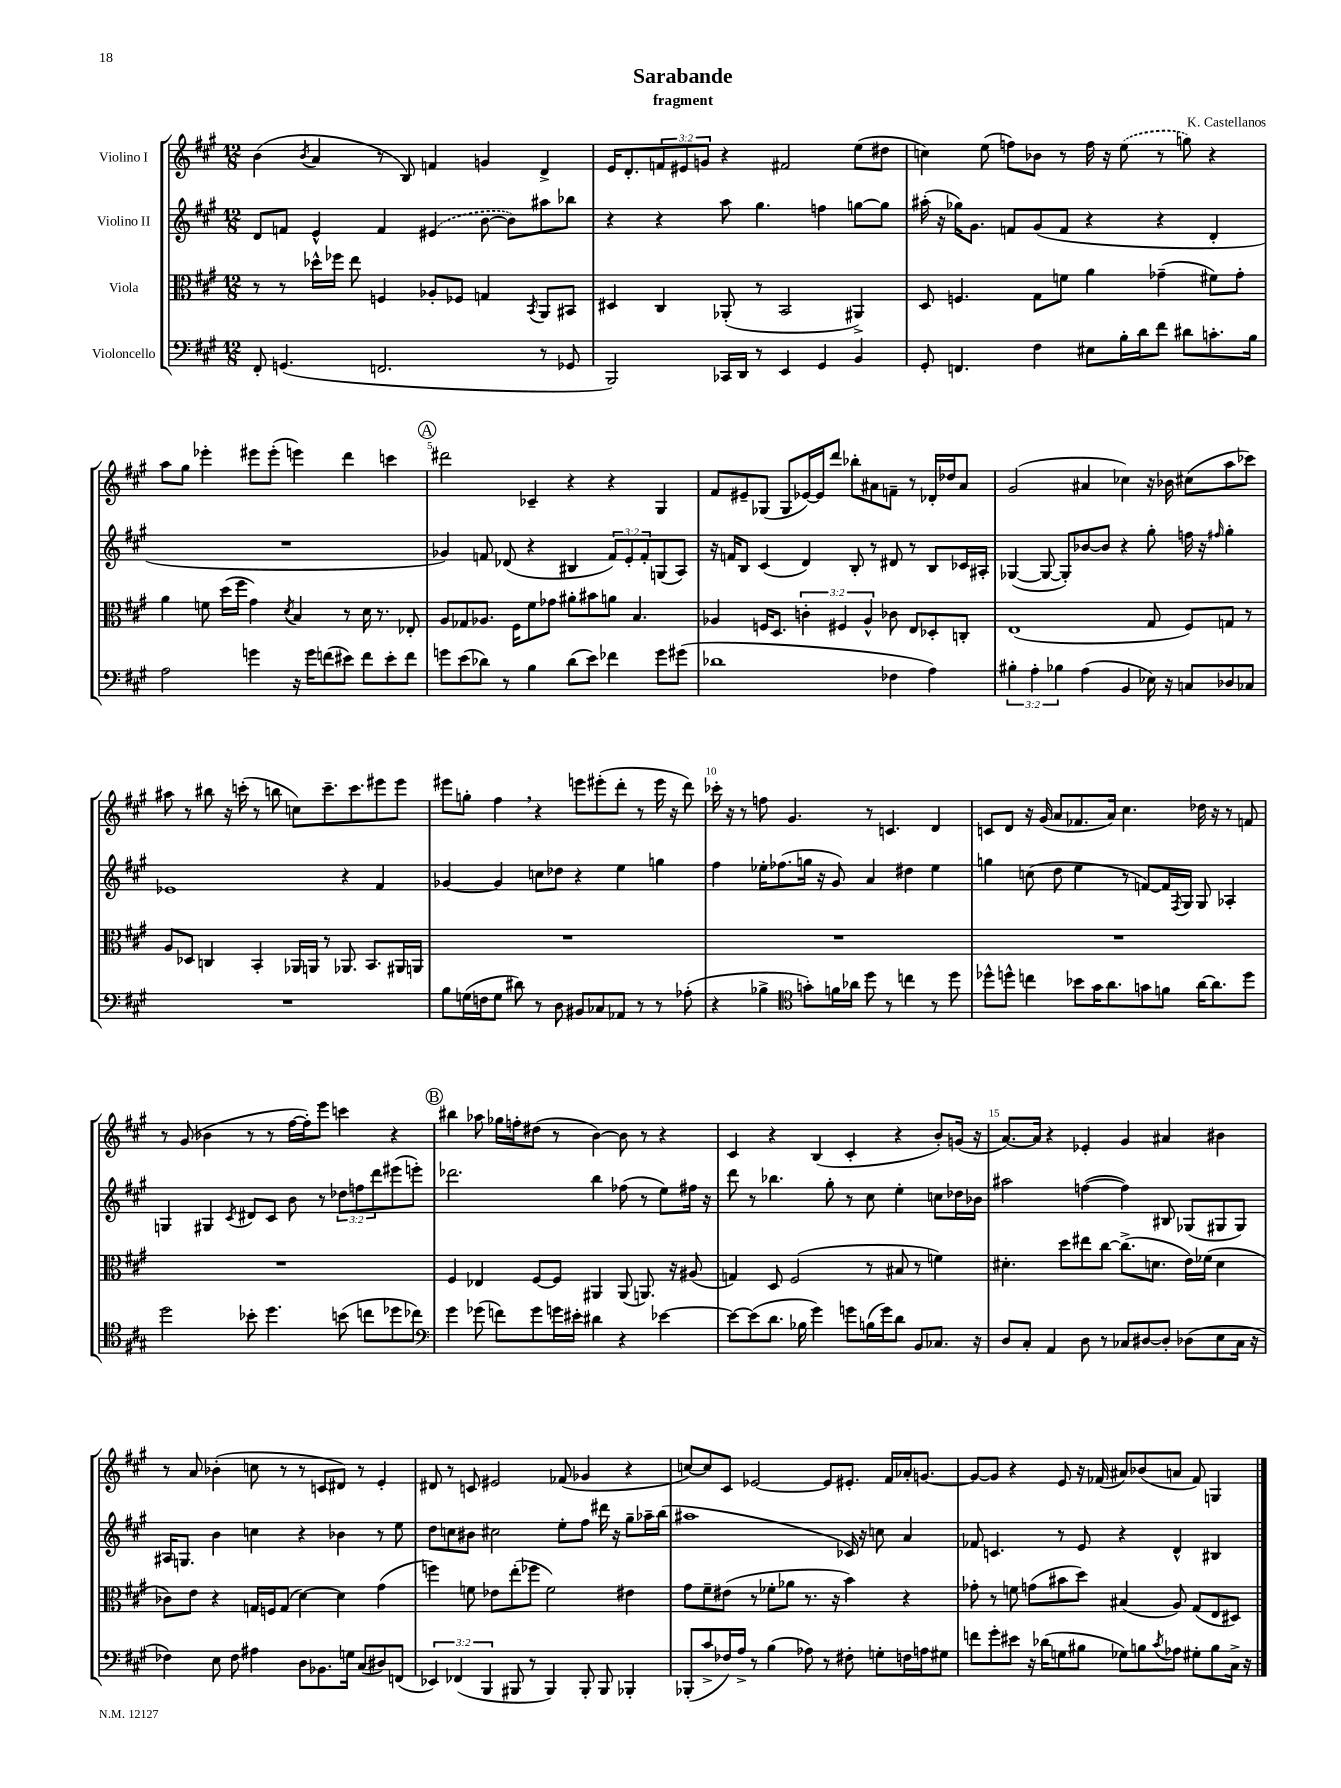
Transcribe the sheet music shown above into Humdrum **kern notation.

**kern	**kern	**kern	**kern
*staff4	*staff3	*staff2	*staff1
*clefF4	*clefC3	*clefG2	*clefG2
*k[f#c#g#]	*k[f#c#g#]	*k[f#c#g#]	*k[f#c#g#]
*M12/8	*M12/8	*M12/8	*M12/8
8FF#'/	8r	8d/L	(4b\
(4.GG/	8r	8f/J	.
.	.	.	8qb/
.	16dd-^^\LL	4e^^/	4a/
.	16ff-\JJ	.	.
.	8ee\	.	.
2.FF/	4F/	4f/	8r
.	.	.	8B/)
.	8A-'/L	(4e#/	4f/
.	8F-/J	.	.
.	4G/	[8b\	4g/
.	.	8b\]L)	.
.	8qBB/	.	.
8r	8AA/L	8aa#\	4d^/
8GG-/	8BB#/J	8bb-\J	.
=	=	=	=
2BBB/)	4D#/	4r	16e/LK
.	.	.	8.d'/
.	4C#/	4r	12f/
.	.	.	12e#/
.	.	.	12g/J
16CC-/LL	(8AA-'/	8aa\	4r
16DD/JJ	.	.	.
8r	8r	4.gg#\	.
4EE/	2BB/	.	2f#/
4GG#/	.	4ff\	.
4BB/	4AA#^/)	[8gg\L	(8ee\L
.	.	8gg\]J	8dd#\J
=	=	=	=
8GG#'/	8D/	(16aa#'\	4cc\)
.	.	16r	.
4.FF/	4.F/	16gg-\LK)	.
.	.	8.g#\J	.
.	.	.	(8ee\
.	.	8f/L	8ff\L)
4F#\	8G#\L	(8g#/	8b-\J
.	8f\J	8f/J	8r
8E#\L	4a\	4r	16ff\
.	.	.	16r
16B'\L	.	.	(8ee\
16d\J	.	.	.
8f#\J	(4g-~\	4r	8r
8d#\L	.	.	8gg\)
8.c'\	8f#\L)	4d'/	4r
.	8g-'\J	.	.
16B\Jk	.	.	.
=	=	=	=
2A\	4a\	1.r	8aa\L
.	.	.	8gg#\J
.	8f\	.	4eee-'\
.	(16dd\LL	.	.
.	16ff#\JJ	.	.
4g\	4g#\)	.	8eee#\L
.	.	.	(8eee#'\J
.	8qd/	.	.
16r	4B/	.	4eee\)
16g\LK	.	.	.
(8f\	.	.	.
8e#\J)	8r	.	4ddd\
8f\L	16d\	.	.
.	8.r	.	.
8e#'\	.	.	4ccc\
8f\J	8E-'/	.	.
=	=	=	=
8g\L	8A/L	4g-/)	2ddd#\
(8e\	8G-/	.	.
8d-\J)	8.A-/J	8f/	.
8r	.	(8d-/	.
.	16F#\LK	.	.
4B\	8f#\	4r	4c-~/
.	8g-\J	.	.
(8d-\L	8a#'\L	4B#/	4r
8e\J)	8b#\	.	.
4f-\	8a\J	12f/L)	4r
.	.	12e'/	.
.	4.B/	.	.
.	.	12f'/	.
8g\L	.	(8G/	4G#/
(8g#\J	.	8A/J)	.
=	=	=	=
1d-	4A-/	16r	8f#/L
.	.	16f/LK	.
.	.	8B/J	8e#~/
.	16F/LK	(4c#/	(8G-/J
.	8.D/J	.	.
.	.	.	8G-/L
.	6c'\	4d/)	[16e-/L)
.	.	.	16e-/]J
.	.	.	8ddd/J
.	6F#/	.	.
.	.	8B'/	8bb-'\L
.	6A-^^/	.	.
.	.	8r	8a#\
4F-\	8c-\	8d#/	8f~\J
.	8E/L	8r	8r
4A\)	8D-'/	8B/L	16d-'/LL
.	.	.	16dd-/J
.	8C'/J	16c-/L	8a#/J
.	.	16A#'/JJ	.
=	=	=	=
6B#'\	(1E	([4G-/	(2g#/
6A'\	.	.	.
.	.	8G-/_	.
6B-\	.	.	.
.	.	8G-'/]L)	.
(4A\	.	[8b-/	4a#/
.	.	8b-/]J	.
4BB/	.	4r	4cc-\)
16E-\)	8G#/	8gg#'\	16r
16r	.	.	16b-\
8C/L	8F#/L)	16ff\	(8cc#\L
.	.	16r	.
.	.	16qqff#/	.
8D-/	8G/J	4gg#'\	8aa\
8C-/J	8r	.	8ccc-\J)
=	=	=	=
1.r	8A/L	1e-	8aa#\
.	8D-/J	.	8r
.	4C/	.	8bb#\
.	.	.	16r
.	.	.	(16ccc'\
.	4BB'/	.	8r
.	.	.	8bb\
.	16AA-/LL	.	8cc\L)
.	16AA/JJ	.	.
.	8r	.	8.ccc~\
.	8.AA-/	4r	.
.	.	.	8.ccc\
.	8.BB/L	.	.
.	.	4f#/	8eee#\
.	16AA#/L	.	8eee#\J
.	16AA/JJ	.	.
=	=	=	=
8B\L	1.r	[4g-/	8eee#\L
(16G\L	.	.	8gg'\J
16F\J	.	.	.
8G\J	.	4g-/]	4ff#\
8d#\)	.	.	.
8r	.	8cc\L	4r
8D\	.	8dd-\J	.
8BB#/L	.	4r	8eee\L
8C-/	.	.	(8eee#'\
8AA-/J	.	4ee\	8ddd'\J
8r	.	.	8r
8r	.	4gg\	16eee#\
.	.	.	16r
(8A-'\	.	.	8ddd\)
=	=	=	=
4r	1.r	4ff#\	16ccc-'\
.	.	.	16r
.	.	.	8r
4B-^\	.	16ee-'\LK	8ff\
.	.	(8.ff-\	.
.	.	.	4.g#/
*clefC4	*	*	*
8g'\L)	.	16gg\Jk	.
.	.	16r	.
16f\L	.	8g#/)	.
16a-\JJ	.	.	.
8dd\	.	4a/	8r
8r	.	.	4.c/
4cc\	.	4dd#\	.
8r	.	4ee-\	4d/
8dd\	.	.	.
=	=	=	=
8dd-^^\L	1.r	4gg\	8c/L
8dd^^\J	.	.	8d/J
4cc\	.	(8cc\	16r
.	.	.	(16g#/
.	.	8dd\	8a/L
8b-\L	.	4ee\	8.f-/
16g#\K	.	.	.
8.a\	.	.	16a/Jk)
.	.	8r	4.cc#\
8g\	.	[8f/L)	.
8f\J	.	16f/]L	.
.	.	8qF#/	.
.	.	16G#/JJ	.
[16a\LK	.	8G#/	16dd-\
8.a\]	.	.	16r
.	.	4A-'/	8r
8dd\J	.	.	8f/
=	=	=	=
2dd\	1.r	4G/	8r
.	.	.	(8g#/
.	.	4G#/	4b-\
.	.	8qc#/	.
8b-'\	.	8d#/L	8r
4.dd\	.	8c#/J	8r
.	.	8b\	[16ff#\LL
.	.	.	16ff#'\]J)
.	.	8r	8eee\J
(8b\	.	12dd-\L	4ccc\
.	.	12ff\	.
8cc\L	.	.	.
.	.	12ddd\	.
8dd-\	.	(8eee#\	4r
8cc-\J)	.	8eee'\J)	.
=	=	=	=
*clefF4	*	*	*
4g#\	4F#/	2.ddd-\	4bb#\
(8g-\	4E-/	.	8aa-\
8f\L)	.	.	16gg-\LL
.	.	.	16ff'\J
8g-\	[8F#/L	.	(8dd#\J
16g\L	8F#/]J	.	8r
16e#'\JJ	.	.	.
4d#\	4AA#/	4bb\	[4b\)
4r	(8AA#/	(8ff-\	8b\]
.	8.AA/)	8r	8r
[4e-\	.	8ee\L)	4r
.	16r	.	.
.	(8A#/	16ff#\Jk	.
.	.	16r	.
=	=	=	=
8e-\_L	4G/)	8ddd\	4c#/
(8e-\]	.	8r	.
8.d\J	8D/	4.bb-\	4r
.	(2F#/	.	.
16B-\	.	.	.
4g#\)	.	.	(4B/
.	.	8gg#'\	.
8g\L	.	8r	4c#'/
(16B\L	8r	8cc#\	.
16g\J)	.	.	.
8d\J	8B#/	4ee'\	4r
8BB/L	8r	.	.
8.C-/J	4f\)	8cc\L	8b'/L)
.	.	16dd-\L	(16g/Jk
16r	.	16b-\JJ	16r
=	=	=	=
8D/L	4.d#'\	2aa#\	[8.a/L)
8C#'/J	.	.	.
.	.	.	16a/]Jk
4AA/	.	.	4r
.	8dd\L	.	.
8D\	8ee#\	([4ff\	4e-'/
8r	[8cc#\J	.	.
8C-/L	(8.cc#^\]L	4ff\])	4g#/
[8D#/	.	.	.
.	8.d\J	.	.
8D#'/]J	.	8B#/	4a#/
(8D-\L	16e\LL)	(8G-/L	.
.	(16f-\JJ	.	.
8E\	4d\	8G#/	4b#\
16C-\Jk	.	8G#/J)	.
16r	.	.	.
=	=	=	=
4F-\)	8c-\L)	16A#/LK	8r
.	.	8.G/J	.
.	8e\J	.	8a/
8E\	4r	4b\	(4b-'\
8F-\	.	.	.
4A#\	16G/LL	4cc\	8cc\
.	16F/J	.	.
.	(8G/J	.	8r
8D\L	[4d\)	4r	8r
8.BB-\	.	.	8c/L
.	4d\]	4b-\	8d#/J)
16G\Jk	.	.	.
(8C#/L	.	.	8r
8D#/)	(4g#\	8r	4e'/
(8FF/J	.	8ee\	.
=	=	=	=
6EE-/)	4ff\)	8dd\L	8d#/
.	.	8cc\	8r
(6FF-/	.	.	.
.	8f\	8b#\J	8c/
6BBB/	.	.	.
.	8e-\L	2cc#\	2e#/
8BBB#/	(8ee'\	.	.
8r	8ff-\J	.	.
4BBB#/)	2f\)	.	.
.	.	8ee'\L	(8f-/
8BBB#'/	.	8ff#\J	4g-/
8BBB#/	.	16ddd#\	.
.	.	16r	.
4BBB-'/	4e#\	8gg#~\L	4r
.	.	16aa-~\L	.
.	.	(16bb\JJ	.
=	=	=	=
(8BBB-'/L	8g#\L	1aa#	[8cc/L)
8c#^/	8f#~\	.	8cc/]
16F-/L)	(8e#\J	.	8c#/J
16A^/JJ	.	.	.
8r	8r	.	[2e-/
(4B\	8f-'\L	.	.
.	8a-\J	.	.
8A-\)	8.r	.	.
8r	.	.	8e-/]L
.	16r	.	.
8F#'\	4b\)	16c-/)	8.e#'/J
.	.	16r	.
8G'\L	.	8cc\	.
.	.	.	16f#/LL
16F\L	4r	4a/	16a-'/J
16A\J	.	.	[8.g/J
8G#\J	.	.	.
=	=	=	=
8f\L	8g-'\	8f-/	8g/_L
8g#'\	8r	4.c/	8g/]J
8e#\J	8f\	.	4r
16r	(8g\L	.	.
(16d-\LK	.	.	.
8G\	8b#\	8r	8e/
8B#\J	8dd\J)	8e/	16r
.	.	.	(16f-/
8G-\L)	(4B#/	4r	8a#/L)
8B\	.	.	(8b-/
8qc#/	.	.	.
8A-\J	8A/)	4d^^/	8a/J
8G#'\L	(8G#/L	.	8f-/)
8B\	8E/	4B#/	4G/
16C#^\Jk	8D#/J)	.	.
16r	.	.	.
==	==	==	==
*-	*-	*-	*-
